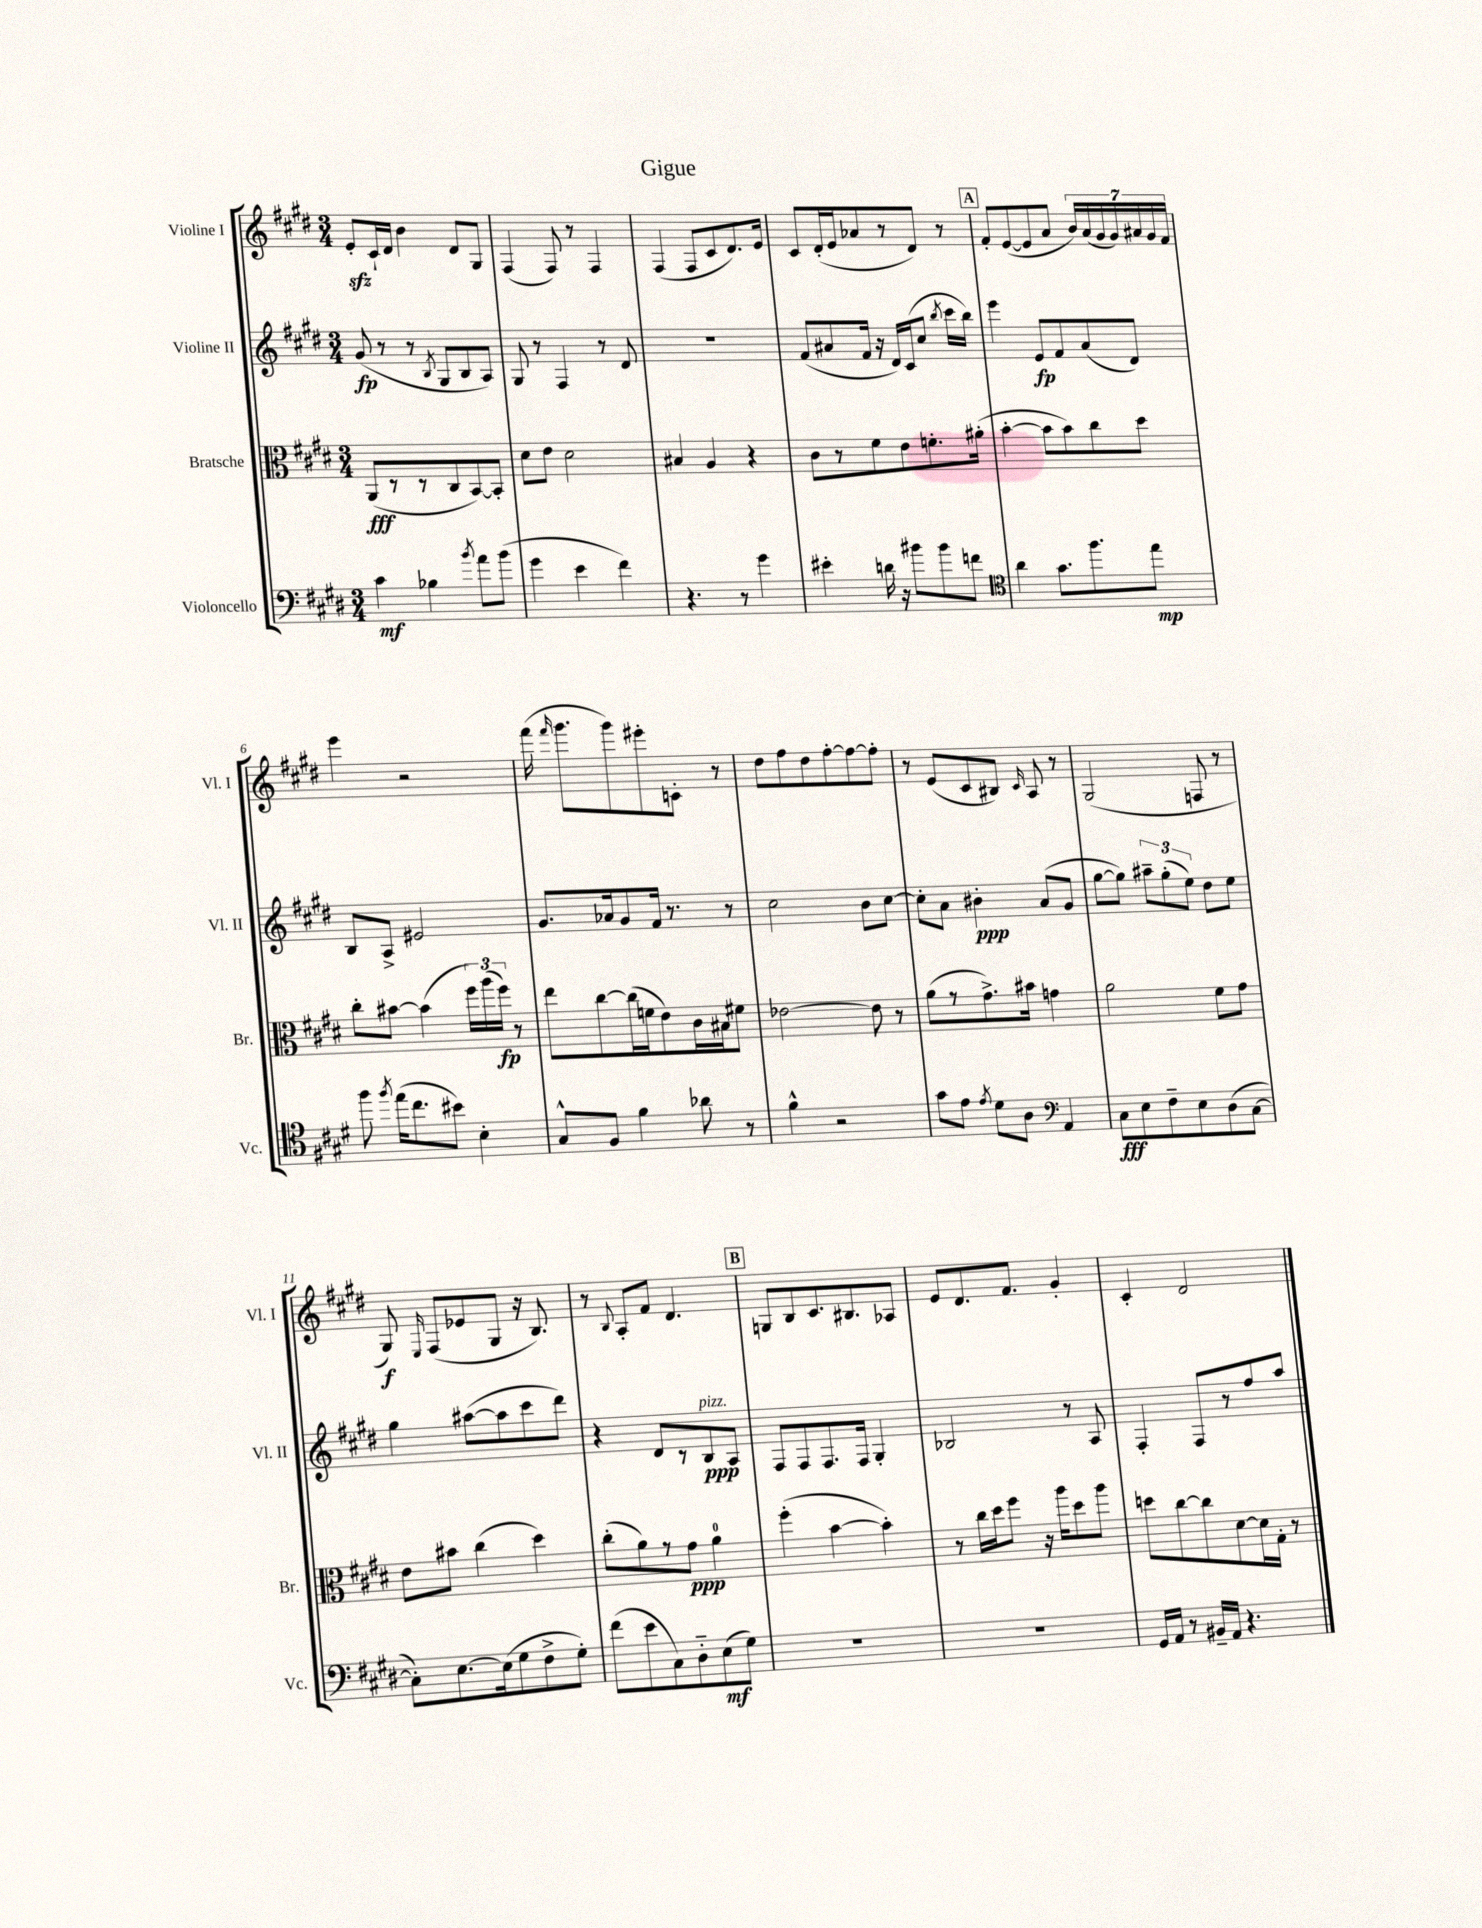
\header { title = "Gigue" }
<<
\new StaffGroup <<
\new Staff = "s0" \with { instrumentName = "Violine I" shortInstrumentName = "Vl. I" } {
    \clef treble \key e \major \numericTimeSignature \time 3/4
    \autoBeamOff e'8[-.\sfz cis'16-! dis'16] b'4 dis'8[ gis8] |
    fis4( fis8) r8 fis4 |
    fis4( fis8[ cis'8 dis'8.) e'16] |
    cis'8[ dis'16-.( e'16 aes'8 r8 dis'8]) r8 |
    \mark \markup { \box "A" } fis'8[-. e'8~( e'8 a'8] \tuplet 7/4 { b'16[) a'16( gis'16 gis'16) ais'16 gis'16 fis'16] } |
    e'''4 r2 |
    fis'''16( \grace { fis'''16 } gis'''8.[ gis'''8) eis'''8-. c'8]-. r8 |
    dis''8[ fis''8 dis''8 fis''8~-. fis''8~ fis''8]-. |
    r8 e'8[( cis'8 bis8]) \grace { cis'16 } a8 r8 |
    gis2( f8 r8 |
    gis8\f) \grace { e16 } fis8[( ees'8 gis8] r16 b8.) |
    r8 \appoggiatura { b8 } a8[-. fis'8] dis'4. |
    \mark \markup { \box "B" } g8[ b8 cis'8. bis8. aes8] |
    e'8[ dis'8. fis'8.] gis'4-. |
    cis'4-. dis'2 \bar "|." |
}
\new Staff = "s1" \with { instrumentName = "Violine II" shortInstrumentName = "Vl. II" } {
    \clef treble \key e \major \numericTimeSignature \time 3/4
    \autoBeamOff gis'8\fp( r8 r8 \acciaccatura { b8 } gis8[ b8 a8]) |
    gis8 r8 fis4 r8 dis'8 |
    R2. |
    fis'8[( ais'8 fis'16] r16 dis'16[) cis'16( cis''8] \acciaccatura { b''8 } cis'''16[ b''16]) |
    \mark \markup { \box "A" } e'''4 e'8[\fp fis'8 a'8( dis'8]) |
    b8[ a8]-> eis'2 |
    gis'8.[ aes'16 gis'8 fis'16] r8. r8 |
    cis''2 b'8[ cis''8]~ |
    cis''8[-. a'8] bis'4-.\ppp a'8[( gis'8] |
    gis''8[~ gis''8]) \tuplet 3/2 { ais''8[-- gis''8-.( e''8]) } dis''8[ e''8] |
    gis''4 ais''8[~( ais''8 cis'''8 dis'''8]) |
    r4 dis'8[ r8 b8\ppp^\markup { \italic "pizz." } a8] |
    \mark \markup { \box "B" } fis8[ fis8 fis8. fis16] gis4-. |
    bes2 r8 a8 |
    fis4-. fis8[ r8 fis''8 a''8] \bar "|." |
}
\new Staff = "s2" \with { instrumentName = "Bratsche" shortInstrumentName = "Br." } {
    \clef alto \key e \major \numericTimeSignature \time 3/4
    \autoBeamOff a,8[\fff( r8 r8 cis8 b,8~) b,8]-. |
    dis'8[ e'8] dis'2 |
    bis4 a4 r4 |
    cis'8[ r8 fis'8 e'8 f'8.-. ais'16]-.( |
    \mark \markup { \box "A" } b'4~-. b'8[ b'8) cis''8 dis''8] |
    cis''8[-. bis'8]~ bis'4( \tuplet 3/2 { fis''16[) a''16( fis''16]\fp) } r8 |
    e''8[ cis''8~ cis''16( f'16 e'8) cis'16 bis16 fis'8] |
    ees'2~ ees'8 r8 |
    a'8[( r8 gis'8.->) bis'16] g'4 |
    a'2 fis'8[ gis'8] |
    e'8[ bis'8] cis''4( dis''4) |
    cis''8[-.( a'8) r8 gis'8]\ppp a'4-0 |
    \mark \markup { \box "B" } fis''4-.( b'4~ b'4-.) |
    r8 cis''16[ dis''16 fis''8] r16 a''16[ dis''8 a''8] |
    d''8[ cis''8~ cis''8 dis'8~ dis'16 gis16]-. r8 \bar "|." |
}
\new Staff = "s3" \with { instrumentName = "Violoncello" shortInstrumentName = "Vc." } {
    \clef bass \key e \major \numericTimeSignature \time 3/4
    \autoBeamOff cis'4\mf bes4 \acciaccatura { b'8 } a'8[ b'8]( |
    gis'4 e'4 fis'4) |
    r4. r8 gis'4 |
    eis'4-. d'16 r16 bis'8[ bis'8 f'8] |
    \mark \markup { \box "A" } \clef tenor a'4 gis'8.[ fis''8. e''8]\mp |
    fis''8 \acciaccatura { fis''8 } e''16[( cis''8. bis'8]) b4-. |
    gis8[-^ fis8] fis'4 aes'8 r8 |
    fis'4-^ r2 |
    gis'8[ e'8] \acciaccatura { e'8 } dis'8[ a8] \clef bass a,4 |
    cis8[\fff e8 fis8-- e8 dis8( cis8]~ |
    cis8[-.) e8.~ e16( gis8 fis8-> gis8]-.) |
    fis'8[( e'8 cis8) dis8-_ e8\mf( gis8]) |
    \mark \markup { \box "B" } R2. |
    R2. |
    gis,16[ a,16] r8 bis,16[-- a,16] r4. \bar "|." |
}
>>
>>
